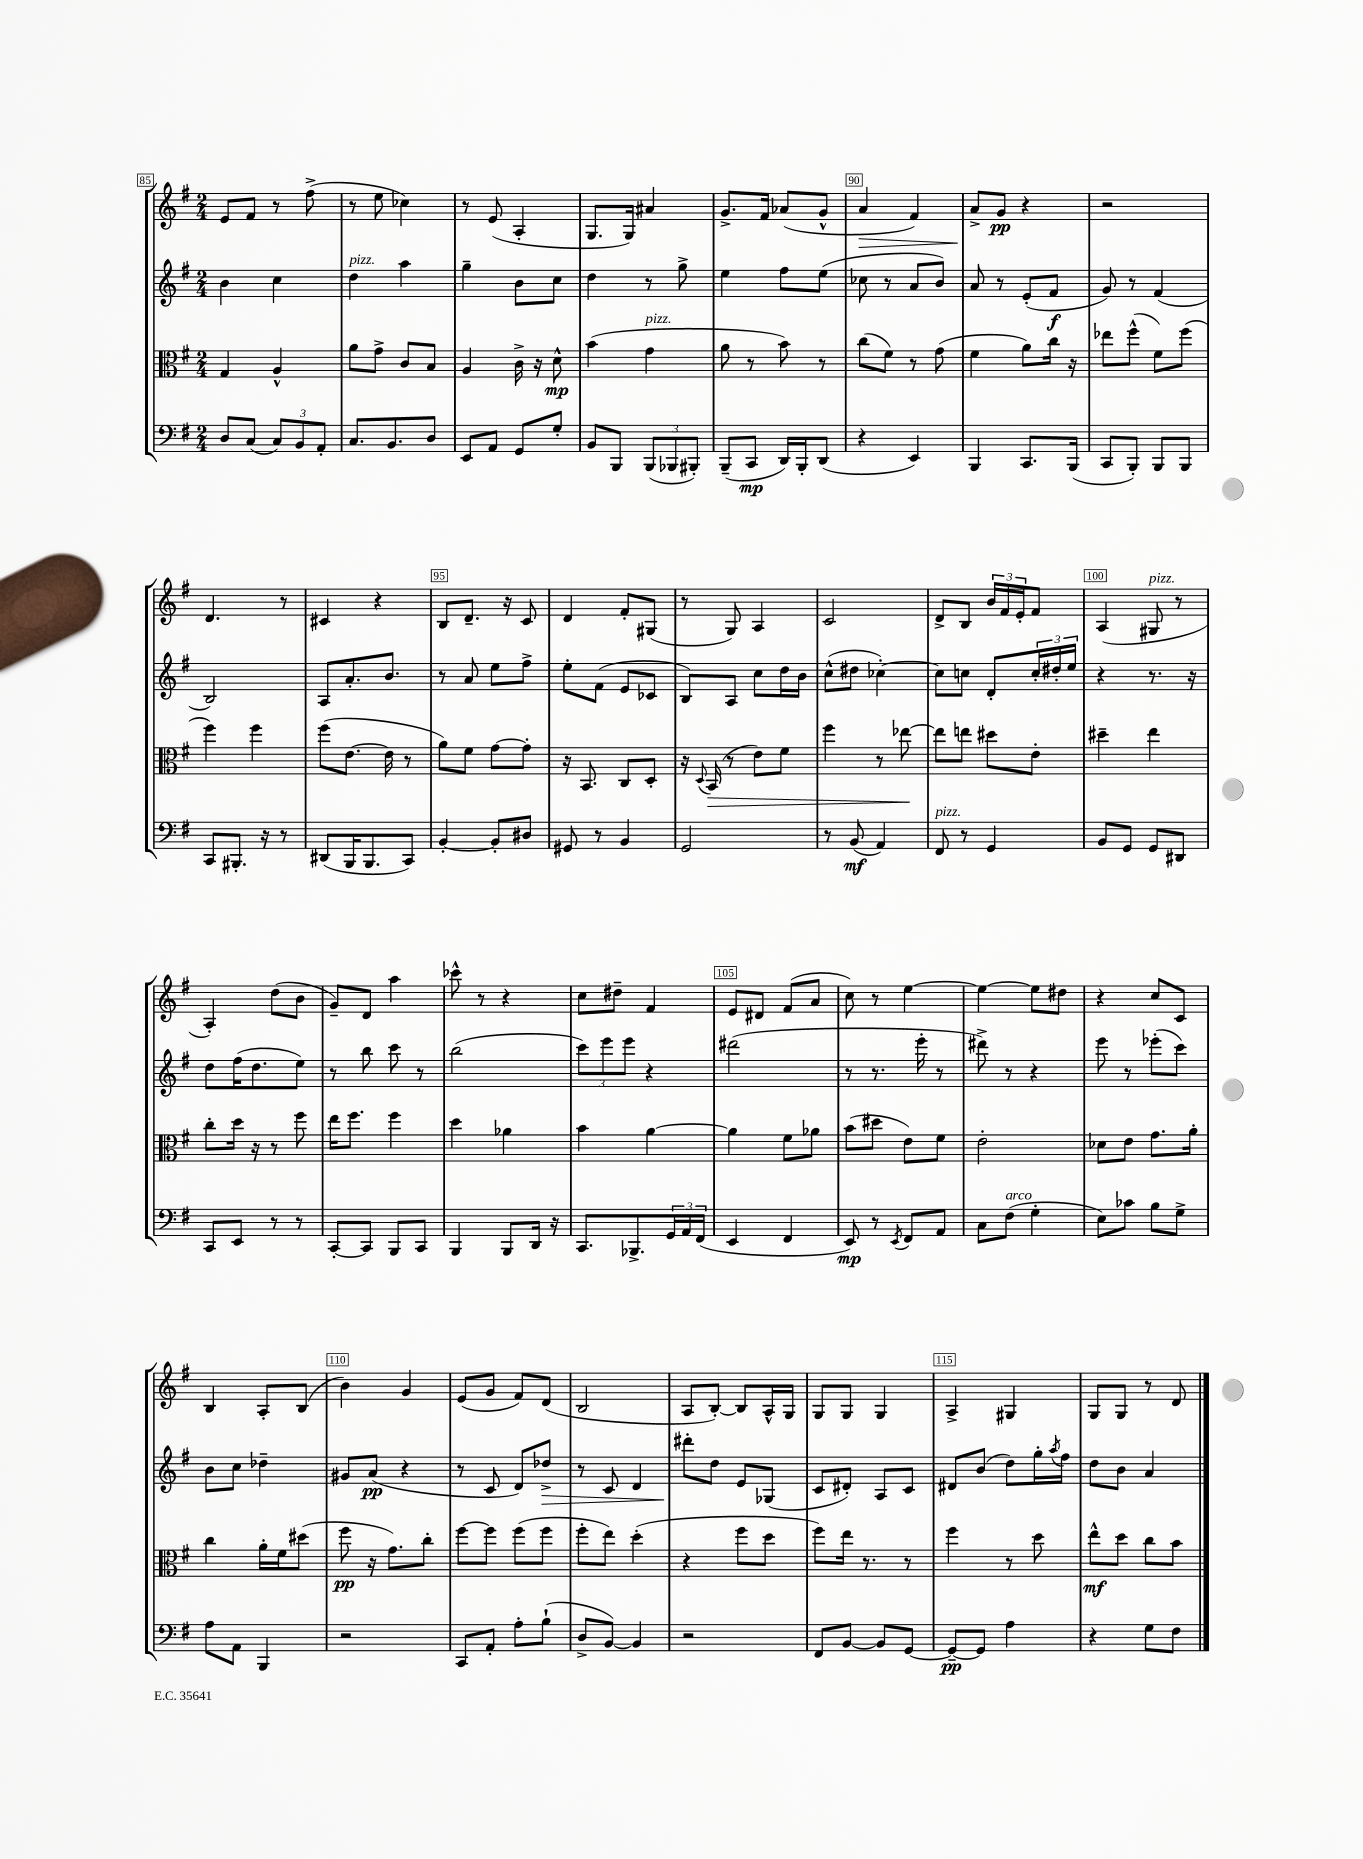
<<
\new StaffGroup <<
\new Staff = "s0" {
    \clef treble \key g \major \numericTimeSignature \time 2/4
    e'8 fis'8 r8 fis''8->( |
    r8 e''8 ces''4) |
    r8 e'8( a4-. |
    g8. g16) ais'4 |
    g'8.-> fis'16 aes'8( g'8-^ |
    a'4\> fis'4) |
    a'8->\! g'8\pp r4 |
    r2 |
    d'4. r8 |
    cis'4 r4 |
    b8 d'8.-- r16 c'8 |
    d'4 fis'8-. gis8( |
    r8 g8) a4 |
    c'2 |
    d'8-> b8 \tuplet 3/2 { b'16 fis'16 e'16-. } fis'8 |
    a4( gis8^\markup { \italic "pizz." } r8 |
    a4-.) d''8( b'8 |
    g'8--) d'8 a''4 |
    ces'''8-^ r8 r4 |
    c''8 dis''8-- fis'4 |
    e'8 dis'8 fis'8( a'8 |
    c''8) r8 e''4~ |
    e''4~ e''8 dis''8 |
    r4 c''8 c'8 |
    b4 a8-. b8( |
    b'4) g'4 |
    e'8( g'8 fis'8) d'8( |
    b2 |
    a8 b8~-.) b8 a16-^ g16 |
    g8 g8 g4 |
    a4-> gis4 |
    g8 g8 r8 d'8 \bar "|." |
}
\new Staff = "s1" {
    \clef treble \key g \major \numericTimeSignature \time 2/4
    b'4 c''4 |
    d''4^\markup { \italic "pizz." } a''4 |
    g''4-- b'8 c''8 |
    d''4 r8 g''8-> |
    e''4 fis''8 e''8( |
    ces''8 r8 a'8 b'8) |
    a'8 r8 e'8-.( fis'8\f |
    g'8) r8 fis'4( |
    b2) |
    a8 a'8.-. b'8. |
    r8 a'8 e''8 fis''8-> |
    e''8-. fis'8( e'8 ces'8 |
    b8) a8 c''8 d''16 b'16 |
    c''8-^( dis''8 ces''4~-.) |
    ces''8 c''8 d'8-. \tuplet 3/2 { c''16-. dis''16-. e''16 } |
    r4 r8. r16 |
    d''8 fis''16( d''8. e''8) |
    r8 b''8 c'''8 r8 |
    b''2( |
    \tuplet 3/2 { c'''8) e'''8 e'''8 } r4 |
    dis'''2( |
    r8 r8. e'''16-. r8 |
    dis'''8->) r8 r4 |
    e'''8 r8 ees'''8-.( c'''8) |
    b'8 c''8 des''4-- |
    gis'8 a'8\pp( r4 |
    r8 c'8 d'8) des''8->\> |
    r8 c'8 d'4 |
    dis'''8-.\! d''8 e'8 ges8( |
    c'8 dis'8-.) a8 c'8 |
    dis'8 b'8( d''8) g''16-. \acciaccatura { a''8 } fis''16 |
    d''8 b'8 a'4 \bar "|." |
}
\new Staff = "s2" {
    \clef alto \key g \major \numericTimeSignature \time 2/4
    g4 a4-^ |
    a'8 g'8-> c'8 b8 |
    a4 c'16-> r16 d'8-^\mp |
    b'4( g'4^\markup { \italic "pizz." } |
    a'8 r8 b'8) r8 |
    c''8( fis'8) r8 g'8( |
    fis'4 a'8) c''16 r16 |
    ees''8 fis''8-^( fis'8) fis''8( |
    fis''4) fis''4 |
    fis''8( e'8.~ e'16 r8 |
    a'8) fis'8 g'8~ g'8-. |
    r16 b,8. c8 d8-. |
    r16 \appoggiatura { d8 } b,16\>( r8 e'8) fis'8 |
    fis''4 r8 ees''8~\! |
    ees''8 e''8 dis''8 e'8-. |
    dis''4-- e''4 |
    c''8-. d''16 r16 r8 fis''8 |
    e''16 fis''8. fis''4 |
    d''4 aes'4 |
    b'4 a'4~ |
    a'4 fis'8 aes'8 |
    b'8( dis''8 e'8) fis'8 |
    e'2-. |
    des'8 e'8 g'8. a'16-. |
    c''4 a'16-. fis'16 dis''8( |
    fis''8\pp r16 g'8.) c''8-. |
    fis''8~ fis''8 fis''8( fis''8 |
    fis''8-. e''8) d''4-.( |
    r4 fis''8 d''8 |
    fis''8) e''16 r8. r8 |
    fis''4 r8 d''8 |
    e''8-^\mf d''8 c''8 b'8 \bar "|." |
}
\new Staff = "s3" {
    \clef bass \key g \major \numericTimeSignature \time 2/4
    d8 c8( \tuplet 3/2 { c8) b,8 a,8-. } |
    c8. b,8. d8 |
    e,8 a,8 g,8 g8-. |
    b,8 b,,8 \tuplet 3/2 { b,,8( bes,,8 bis,,8-.) } |
    b,,8--( c,8\mp d,16) b,,16-. d,8( |
    r4 e,4) |
    b,,4 c,8. b,,16( |
    c,8 b,,8-.) b,,8 b,,8 |
    c,8 bis,,8.-. r16 r8 |
    dis,8( b,,16 b,,8. c,8) |
    b,4~-. b,8-. dis8 |
    gis,8 r8 b,4 |
    g,2 |
    r8 b,8\mf( a,4) |
    fis,8^\markup { \italic "pizz." } r8 g,4 |
    b,8 g,8 g,8 dis,8 |
    c,8 e,8 r8 r8 |
    c,8~-. c,8 b,,8 c,8 |
    b,,4 b,,8 d,16 r16 |
    c,8. bes,,8.-> \tuplet 3/2 { g,16 a,16 fis,16( } |
    e,4 fis,4 |
    e,8\mp) r8 \acciaccatura { e,8 } fis,8 a,8 |
    c8 fis8^\markup { \italic "arco" }( g4-. |
    e8) ces'8 b8 g8-> |
    a8 a,8 b,,4 |
    r2 |
    c,8 a,8-. a8-. b8-!( |
    d8-> b,8~) b,4 |
    r2 |
    fis,8 b,8~ b,8 g,8~ |
    g,8~--\pp g,8 a4 |
    r4 g8 fis8 \bar "|." |
}
>>
>>
\layout { \context { \Score currentBarNumber = #85 \override BarNumber.break-visibility = ##(#f #t #t) barNumberVisibility = #(every-nth-bar-number-visible 5) \override BarNumber.stencil = #(make-stencil-boxer 0.1 0.3 ly:text-interface::print) } }
